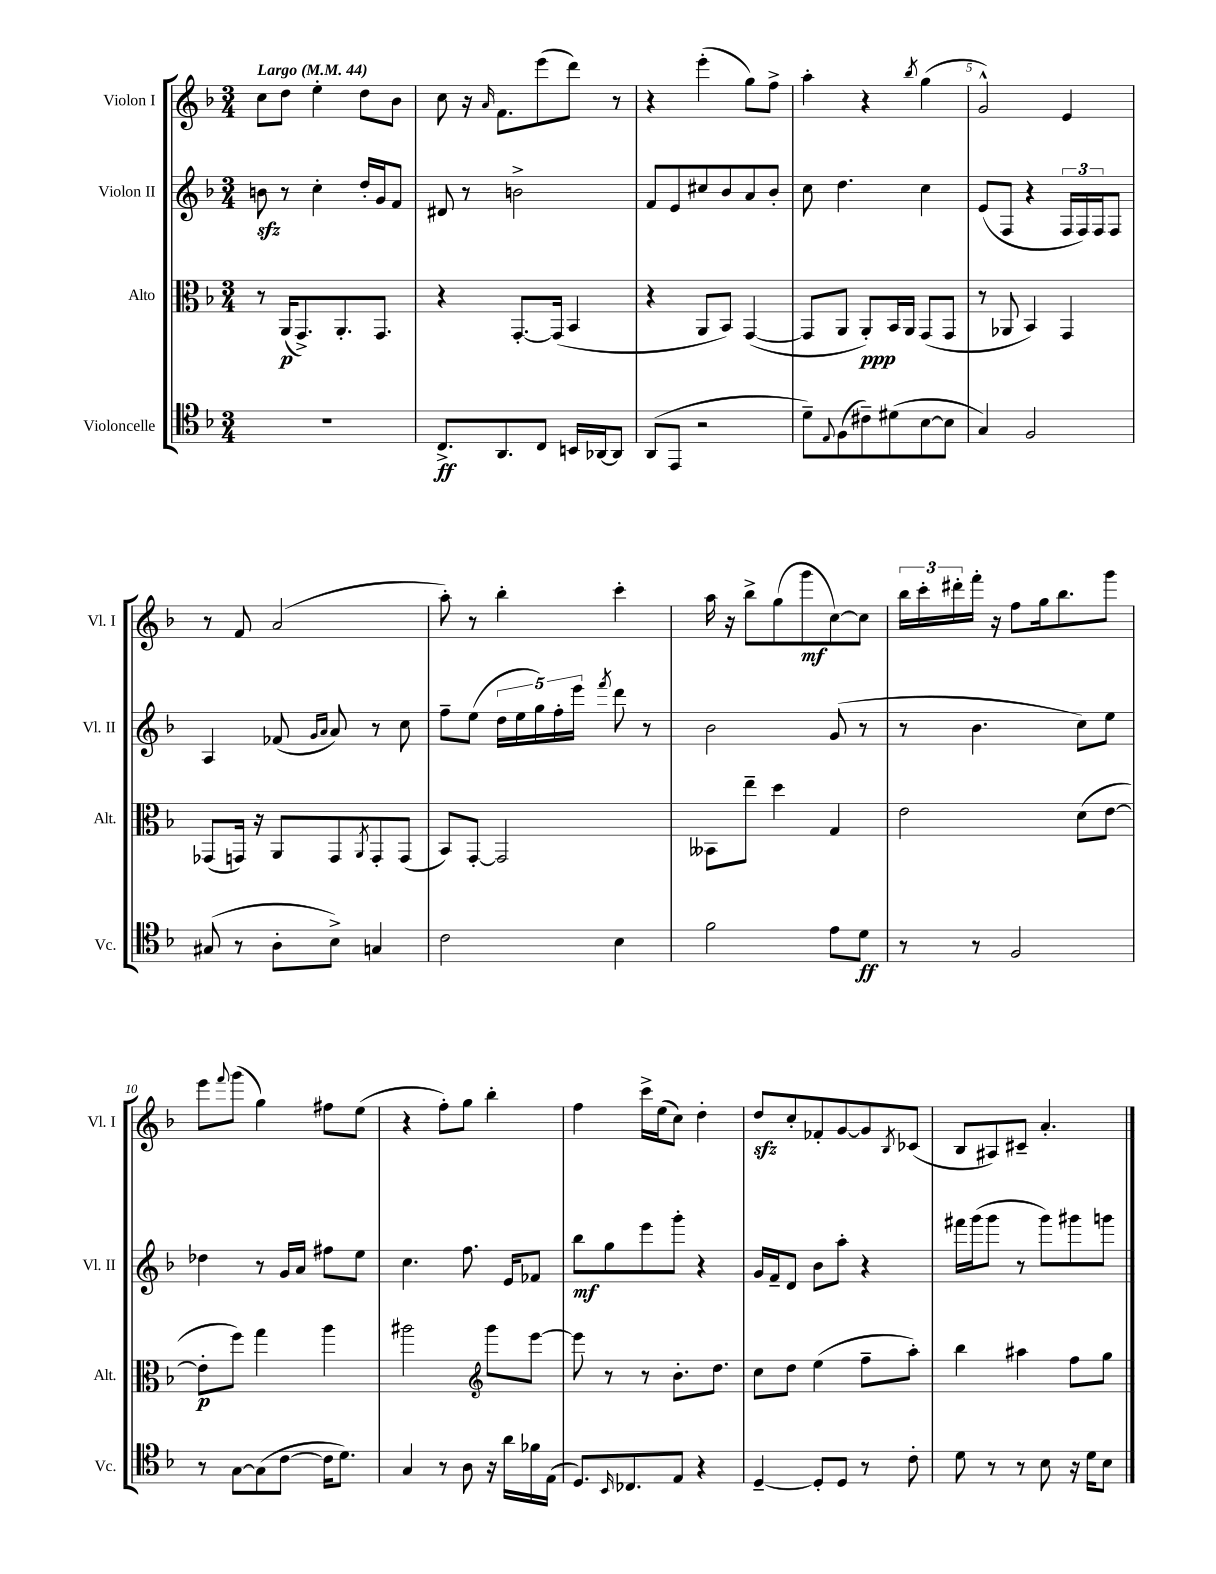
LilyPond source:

<<
\new StaffGroup <<
\new Staff = "s0" \with { instrumentName = "Violon I" shortInstrumentName = "Vl. I" } {
    \clef treble \key f \major \numericTimeSignature \time 3/4 \tempo "Largo" 4 = 44
    c''8 d''8 e''4-. d''8 bes'8 |
    c''8 r16 \grace { a'16 } f'8. e'''8( d'''8) r8 |
    r4 e'''4-.( g''8) f''8-> |
    a''4-. r4 \acciaccatura { bes''8 } g''4( |
    g'2-^) e'4 |
    r8 f'8 a'2( |
    a''8-.) r8 bes''4-. c'''4-. |
    a''16 r16 bes''8-> g''8( g'''8\mf c''8~) c''8 |
    \tuplet 3/2 { bes''16 c'''16-. dis'''16-. } f'''16-. r16 f''8 g''16 bes''8. g'''8 |
    e'''8 \appoggiatura { f'''8 } g'''8( g''4) fis''8 e''8( |
    r4 f''8-.) g''8 bes''4-. |
    f''4 c'''16-> e''16( c''8) d''4-. |
    d''8\sfz c''8-. fes'8-. g'8~ g'8 \acciaccatura { bes8 } ces'8( |
    bes8 ais8) cis'8-- a'4.-. \bar "|." |
}
\new Staff = "s1" \with { instrumentName = "Violon II" shortInstrumentName = "Vl. II" } {
    \clef treble \key f \major \numericTimeSignature \time 3/4
    b'8\sfz r8 c''4-. d''16-. g'16 f'8 |
    dis'8 r8 b'2-> |
    f'8 e'8 cis''8 bes'8 a'8 bes'8-. |
    c''8 d''4. c''4 |
    e'8( f8 r4 \tuplet 3/2 { f16 f16) f16 } f8 |
    a4 fes'8( \grace { g'16 a'16 } a'8) r8 c''8 |
    f''8-- e''8( \tuplet 5/4 { d''16 e''16 g''16) f''16-. e'''16 } \acciaccatura { f'''8 } d'''8 r8 |
    bes'2 g'8( r8 |
    r8 bes'4. c''8) e''8 |
    des''4 r8 g'16 a'16 fis''8 e''8 |
    c''4. f''8. e'16 fes'8 |
    bes''8\mf g''8 e'''8 g'''8-. r4 |
    g'16 f'16-- d'8 bes'8 a''8-. r4 |
    fis'''16 g'''16( g'''8 r8 g'''8) gis'''8 g'''8 \bar "|." |
}
\new Staff = "s2" \with { instrumentName = "Alto" shortInstrumentName = "Alt." } {
    \clef alto \key f \major \numericTimeSignature \time 3/4
    r8 a,16\p( g,8.->) a,8.-. g,8. |
    r4 g,8.~-. g,16( bes,4 |
    r4 a,8 bes,8) g,4~( |
    g,8 a,8 a,8-.\ppp) bes,16 a,16 g,8( g,8 |
    r8 aes,8 bes,4) g,4 |
    ges,8( g,16) r16 a,8 g,8 \acciaccatura { a,8 } g,8-. g,8( |
    bes,8) g,8~-. g,2 |
    beses,8 e''8-- d''4 g4 |
    e'2 d'8( e'8~ |
    e'8-.\p f''8) g''4 a''4 |
    ais''2 \clef treble g'''8 e'''8~ |
    e'''8 r8 r8 bes'8.-. d''8. |
    c''8 d''8 e''4( f''8-- a''8-.) |
    bes''4 ais''4 f''8 g''8 \bar "|." |
}
\new Staff = "s3" \with { instrumentName = "Violoncelle" shortInstrumentName = "Vc." } {
    \clef tenor \key f \major \numericTimeSignature \time 3/4
    R2. |
    c8.->\ff a,8. c8 b,16 aes,16~ aes,8 |
    a,8( e,8 r2 |
    d'8--) \appoggiatura { e8 } f8( cis'8--) dis'8( bes8~ bes8 |
    g4) f2 |
    gis8( r8 a8-. bes8->) g4 |
    c'2 bes4 |
    f'2 e'8 d'8\ff |
    r8 r8 f2 |
    r8 g8~ g8( c'8~ c'16 d'8.) |
    g4 r8 a8 r16 a'16 fes'16 e16( |
    d8.) \grace { bes,16 } ces8. e8 r4 |
    d4~-- d8-. d8 r8 c'8-. |
    d'8 r8 r8 bes8 r16 d'16 bes8 \bar "|." |
}
>>
>>
\layout { \context { \Score \override BarNumber.break-visibility = ##(#f #t #t) barNumberVisibility = #(every-nth-bar-number-visible 5) } }
